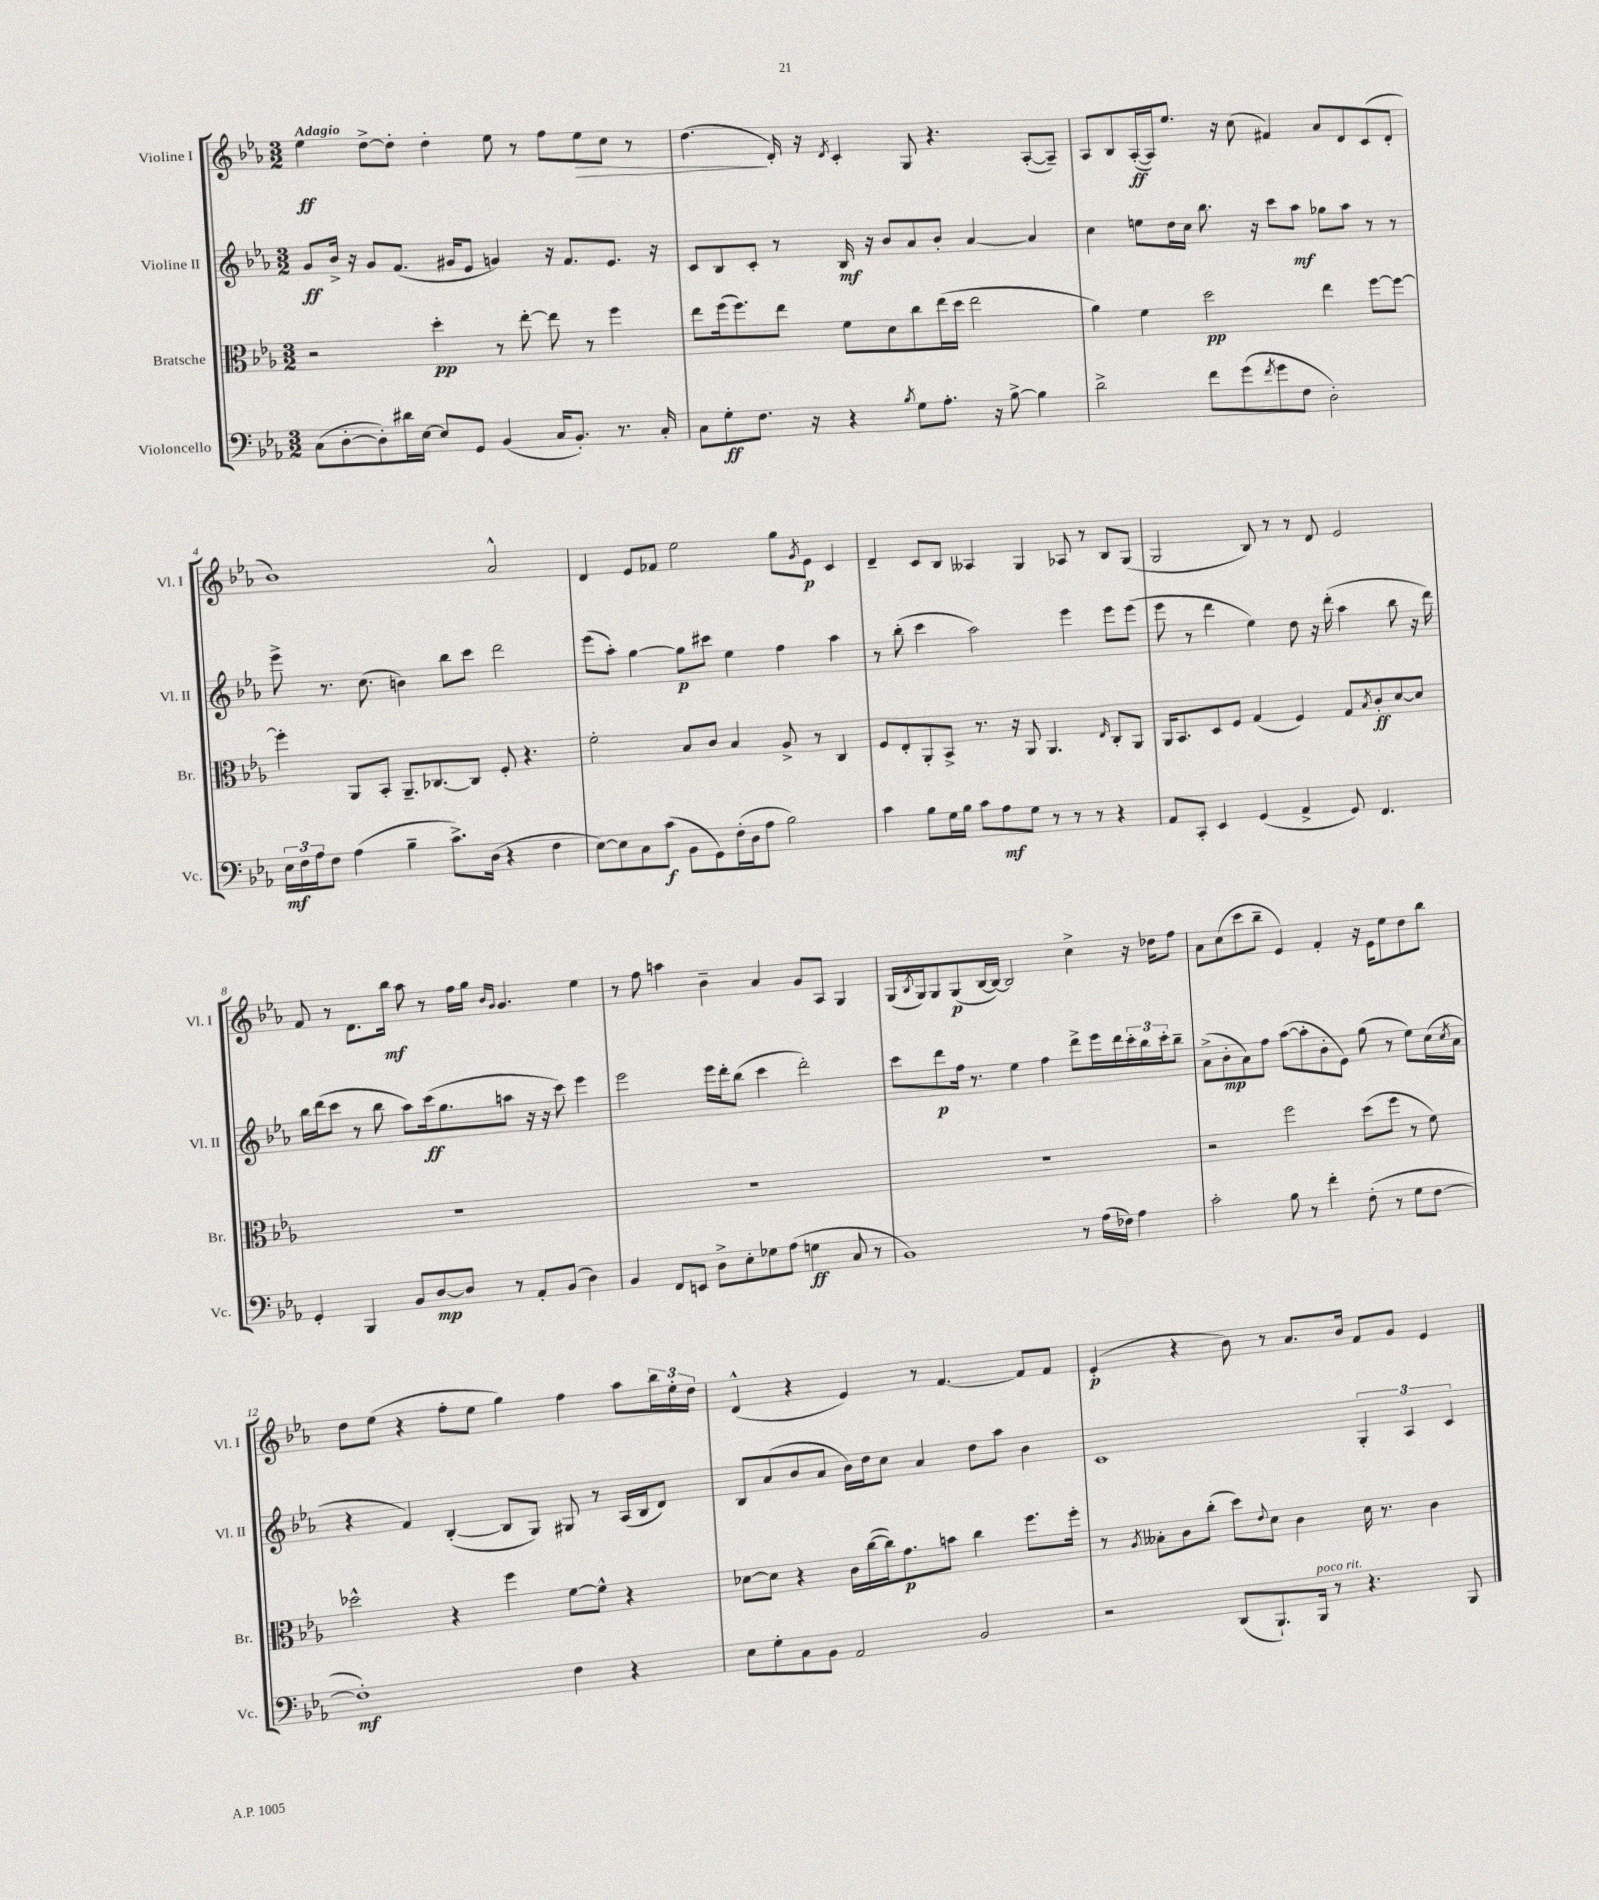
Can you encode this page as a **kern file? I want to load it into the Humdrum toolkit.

**kern	**dynam	**kern	**dynam	**kern	**dynam	**kern	**dynam
*part4	*part4	*part3	*part3	*part2	*part2	*part1	*part1
*staff4	*staff4	*staff3	*staff3	*staff2	*staff2	*staff1	*staff1
*I"Violoncello	*	*I"Bratsche	*	*I"Violine II	*	*I"Violine I	*
*I'Vc.	*	*I'Br.	*	*I'Vl. II	*	*I'Vl. I	*
*clefF4	*	*clefC3	*	*clefG2	*	*clefG2	*
*k[b-e-a-]	*	*k[b-e-a-]	*	*k[b-e-a-]	*	*k[b-e-a-]	*
*M3/2	*	*M3/2	*	*M3/2	*	*M3/2	*
=1	=1	=1	=1	=1	=1	=1	=1
!	!	!	!	!	!	!LO:TX:a:B:t=Adagio	!
(8C\L	.	2r	.	8g/L	ff	4ee-\	ff
[8D'\	.	.	.	16b-^/Jk	.	.	.
.	.	.	.	16r	.	.	.
8D'\])	.	.	.	8g/L	.	[8dd^\L	.
16d#X\L	.	.	.	(8.f/J	.	8dd'\J]	.
[16E-\JJ	.	.	.	.	.	.	.
8E-/L]	.	4dd'\	pp	.	.	4dd'\	.
.	.	.	.	16g#X/KL	.	.	.
8GG/J	.	.	.	8e-/J	.	.	.
(4BB-/	.	8r	.	4gn/)	.	8ee-\	.
.	.	[8ee-'\	.	.	.	8r	.
16C/KL	.	8ee-\]	.	16r	.	8ff\L	.
8.BB-'/J)	.	.	.	8.f/L	.	.	.
!	!	!	!	!	!	!	!LO:HP:b
.	.	8r	.	.	.	8ee-\	>
8.r	.	4ff\	.	8.e-/J	.	8cc\J	.
.	.	.	.	.	.	8r	.
16C'/	.	.	.	16r	.	.	.
=2	=2	=2	=2	=2	=2	=2	=2
8C\L	.	8ee-\L	.	8c/L	.	(4.dd\	.
8G'\	ff	(16ff\k	.	8B-/	.	.	.
.	.	8.ff\)	.	.	.	.	.
8.F\J	.	.	.	8c'/J	.	.	.
.	.	8ee-\J	.	8r	.	16d'/)	]
16r	.	.	.	.	.	16r	.
.	.	.	.	.	.	8qd/	.
4r	.	8f\L	.	16B-/	mf	4c'/	.
.	.	.	.	16r	.	.	.
.	.	8d\	.	8b-/L	.	.	.
8qB-/	.	.	.	.	.	.	.
8G\L	.	8cc\	.	8a-/	.	8G/	.
8.A-'\J	.	(16ee-\L	.	8b-'/J	.	4.r	.
.	.	16dd\JJ	.	.	.	.	.
.	.	2ee-\	.	[4a-/	.	.	.
16r	.	.	.	.	.	.	.
[8B-^\	.	.	.	.	.	.	.
4B-\]	.	.	.	4a-/]	.	([8A-'/L	.
.	.	.	.	.	.	8A-~/J])	.
=3	=3	=3	=3	=3	=3	=3	=3
2d^\	.	4a-\)	.	4cc\	.	8A-/L	.
.	.	.	.	.	.	8B-/	.
.	.	4f\	.	8een\L	.	([16A-'/L	ff
.	.	.	.	.	.	16A-/J])	.
.	.	.	.	16dd\L	.	8.ee-/J	.
.	.	.	.	16cc\JJ	.	.	.
8f\L	.	2dd\	pp	8.bb-\	.	.	.
.	.	.	.	.	.	16r	.
(8g\	.	.	.	.	.	(8cc\	.
.	.	.	.	16r	.	.	.
8qf/	.	.	.	.	.	.	.
8g\	.	.	.	8ccc\L	.	4f#X/)	.
8F\J	.	.	.	8aa-\J	mf	.	.
2D'\)	.	4ee-\	.	8gg-X\L	.	8a-/L	.
.	.	.	.	8aa-\J	.	8d/	.
.	.	[8ff\L	.	8r	.	(8c/	.
.	.	8ff\J_	.	8r	.	8d'/J	.
!!LO:LB:g=z
=4	=4	=4	=4	=4	=4	=4	=4
24E-\LL	mf	4ff'\]	.	8eee-^\	.	1b-)	.
24F\	.	.	.	.	.	.	.
24A-\J	.	.	.	.	.	.	.
8F\J	.	.	.	8.r	.	.	.
(4A-\	.	8AA-/L	.	.	.	.	.
.	.	.	.	(8.cc\	.	.	.
.	.	8BB-'/J	.	.	.	.	.
4B-~\	.	8.AA-~/L	.	4bn\)	.	.	.
.	.	[8.C-X/	.	.	.	.	.
8.c^\L)	.	.	.	8bb-\L	.	.	.
.	.	8C-/J]	.	8ccc\J	.	.	.
(16D\Jk	.	.	.	.	.	.	.
4r	.	8F'/	.	2ddd\	.	2a-^^/	.
.	.	4.r	.	.	.	.	.
4F\	.	.	.	.	.	.	.
=5	=5	=5	=5	=5	=5	=5	=5
[8E-\L)	.	2f'\	.	(8eee-\L	.	4d/	.
8E-\]	.	.	.	8aa-'\J)	.	.	.
8C\	.	.	.	[4gg\	.	8e-/L	.
(8c\J	f	.	.	.	.	8f-X/J	.
8BB-\L	.	8B-/L	.	8gg\L]	p	2ee-\	.
8GG\)	.	8c/J	.	8ccc#X\J	.	.	.
(16F'\L	.	4B-/	.	4ee-\	.	.	.
16D\J	.	.	.	.	.	.	.
8A-\J	.	.	.	.	.	.	.
2B-\)	.	8A-^/	.	4ff\	.	8gg\L	.
.	.	.	.	.	.	8qg/	.
.	.	8r	.	.	.	8e-\J	p
.	.	4C/	.	4aa-\	.	4c/	.
=6	=6	=6	=6	=6	=6	=6	=6
4c\	.	8F/L	.	8r	.	4d~/	.
.	.	8E-'/	.	(8bb-'\	.	.	.
8B-\L	.	8AA-'/	.	4ccc\	.	8c/L	.
16G\L	.	8BB-^/J	.	.	.	8B-/J	.
16B-\JJ	.	.	.	.	.	.	.
8c\L	.	8.r	.	2aa-\)	.	4A--X/	.
8A-\	mf	.	.	.	.	.	.
.	.	16r	.	.	.	.	.
8G\J	.	8AA-/	.	.	.	4G/	.
8r	.	4.AA-/	.	.	.	.	.
8r	.	.	.	4eee-\	.	8A-X/	.
8r	.	.	.	.	.	8r	.
.	.	16qqE-/	.	.	.	.	.
4r	.	8C'/L	.	8eee-\L	.	8B-/L	.
.	.	8AA-/J	.	(8eee-\J	.	(8G/J	.
=7	=7	=7	=7	=7	=7	=7	=7
8AA-/L	.	16AA-/KL	.	8eee-\	.	2G/	.
.	.	8.BB-/	.	.	.	.	.
8CC'/J	.	.	.	8r	.	.	.
4EE-/	.	8D/	.	4ddd\	.	.	.
.	.	8F/J	.	.	.	.	.
(4GG/	.	(4G/	.	4ee-\)	.	8B-/)	.
.	.	.	.	.	.	8r	.
4AA-^/	.	4F/)	.	8dd\	.	8r	.
.	.	.	.	16r	.	8d/	.
.	.	.	.	(16ddd'\	.	.	.
8GG/)	.	8G/L	.	4aa-\	.	2e-/	.
.	.	8qB-/	.	.	.	.	.
4.FF/	.	8c'/	ff	.	.	.	.
.	.	[8d/	.	8bb-\	.	.	.
.	.	8d/J]	.	16r	.	.	.
.	.	.	.	16ddd\)	.	.	.
!!LO:LB:g=z
=8	=8	=8	=8	=8	=8	=8	=8
4GG'/	.	1.r	.	16bb-\LL	.	8f/	.
.	.	.	.	(16ddd\J	.	.	.
.	.	.	.	8ccc\J	.	8r	.
4BBB-/	.	.	.	8r	.	8.d\L	.
.	.	.	.	8bb-\	.	.	.
.	.	.	.	.	.	16bb-\Jk	mf
8BB-/L	.	.	.	8aa-\L)	.	8aa-\	.
[8D/	mp	.	.	(16ccc\k	ff	8r	.
.	.	.	.	8.gg\	.	.	.
8D/J]	.	.	.	.	.	16ff\LL	.
.	.	.	.	.	.	16gg\JJ	.
.	.	.	.	.	.	16qqb-/LL	.
.	.	.	.	.	.	16qqg/JJ	.
8r	.	.	.	8aan\J	.	4.g/	.
8AA-'/L	.	.	.	16r	.	.	.
.	.	.	.	16r	.	.	.
(8BB-/J	.	.	.	8ccc\)	.	.	.
4D\)	.	.	.	4eee-\	.	4ee-\	.
=9	=9	=9	=9	=9	=9	=9	=9
4BB-/	.	1.r	.	2eee-\	.	8r	.
.	.	.	.	.	.	8ff\	.
8FF/L	.	.	.	.	.	4aan\	.
8EEn/J	.	.	.	.	.	.	.
8D^\L	.	.	.	16eee-\LL	.	4b-~\	.
.	.	.	.	16ddd'\J	.	.	.
8E-'\	.	.	.	(8bb-\J	.	.	.
8G-X\	.	.	.	4ccc\	.	4a-/	.
(8A-\J	.	.	.	.	.	.	.
4Gn\	ff	.	.	2ddd'\)	.	8g/L	.
.	.	.	.	.	.	8A-/J	.
8C/	.	.	.	.	.	4G/	.
8r	.	.	.	.	.	.	.
=10	=10	=10	=10	=10	=10	=10	=10
1BB-)	.	1.r	.	8ccc\L	.	(16G/LL	.
.	.	.	.	.	.	8qB-/	.
.	.	.	.	.	.	16G/J)	.
.	.	.	.	8ddd\	p	8G/	.
.	.	.	.	16ff\Jk	.	(8G/	p
.	.	.	.	8.r	.	.	.
.	.	.	.	.	.	[16B-/L	.
.	.	.	.	.	.	16B-/JJ_)	.
.	.	.	.	4ee-\	.	2B-/]	.
.	.	.	.	4ff\	.	.	.
8r	.	.	.	8ddd^\L	.	4cc^\	.
(16A-\LL	.	.	.	16eee-\L	.	.	.
16F-X\JJ)	.	.	.	16ddd\	.	.	.
4A-\	.	.	.	24ccc'\	.	16r	.
.	.	.	.	24bb-\	.	.	.
.	.	.	.	.	.	16dd-X\KL	.
.	.	.	.	24ccc'\J	.	.	.
.	.	.	.	8bb-~\J	.	8ff\J	.
=11	=11	=11	=11	=11	=11	=11	=11
2c'\	.	2r	.	(8a-^\L	.	8a-\L	.
.	.	.	.	8b-'\	mp	(8cc\	.
.	.	.	.	8a-\)	.	8ccc\	.
.	.	.	.	8ff\J	.	8bb-~\J	.
8B-\	.	2ff\	.	([8aa-\L	.	4e-/)	.
8r	.	.	.	8aa-'\]	.	.	.
4f'\	.	.	.	8b-'\	.	4f'/	.
.	.	.	.	8e-\J)	.	.	.
(8F'\	.	(8dd\L	.	(8gg\	.	16r	.
.	.	.	.	.	.	16e-\KL	.
8r	.	8ff\J	.	8r	.	8ee-\	.
8G\L	.	8r	.	8ee-\L)	.	8dd\	.
[8F\J	.	8f\)	.	(16cc\L	.	8bb-\J	.
.	.	.	.	8qcc/	.	.	.
.	.	.	.	16a-\JJ	.	.	.
!!LO:LB:g=z
=12	=12	=12	=12	=12	=12	=12	=12
1F'])	mf	2dd-X^^\	.	4r	.	8dd\L	.
.	.	.	.	.	.	(8ee-\J	.
.	.	.	.	4f/)	.	4r	.
.	.	4r	.	([4B-'/	.	8ff'\L	.
.	.	.	.	.	.	8ee-\J	.
.	.	4ff\	.	8B-/L]	.	4gg\)	.
.	.	.	.	8G/J)	.	.	.
4F\	.	[8f\L	.	8G#X/	.	4ff\	.
.	.	8f^^\J]	.	8r	.	.	.
4r	.	4r	.	(16A-/LL	.	8aa-\L	.
.	.	.	.	16B-/J	.	.	.
.	.	.	.	8d/J)	.	24bb-\L	.
.	.	.	.	.	.	24ee-'\	.
.	.	.	.	.	.	24dd\JJ	.
=13	=13	=13	=13	=13	=13	=13	=13
8E-\L	.	[8d-X\L	.	8B-/L	.	(4d^^/	.
8G'\	.	8d-\J]	.	(8a-/	.	.	.
8C\	.	4r	.	8b-/	.	4r	.
8BB-\J	.	.	.	8a-/J	.	.	.
2AA-/	.	16c\LL	.	16b-\LL)	.	4e-/)	.
.	.	([16cc\	.	16dd\J	.	.	.
.	.	16cc\J])	.	8cc\J	.	.	.
.	.	8.g\	p	.	.	.	.
.	.	.	.	4a-/	.	8r	.
.	.	8bn\J	.	.	.	[4.f/	.
2BB-/	.	4cc\	.	8dd\L	.	.	.
.	.	.	.	8aa-\J	.	.	.
.	.	8.ff\L	.	4b-\	.	8f/L]	.
.	.	.	.	.	.	8f/J	.
.	.	16ff'\Jk	.	.	.	.	.
=14	=14	=14	=14	=14	=14	=14	=14
2r	.	8r	.	1c	.	(4e-'/	p
.	.	8qA-/	.	.	.	.	.
.	.	8B--X'\L	.	.	.	.	.
.	.	8c\	.	.	.	4r	.
.	.	(8cc'\J	.	.	.	.	.
(8DD/L	.	8dd\L)	.	.	.	8b-\)	.
.	.	8qqe-/	.	.	.	.	.
8.BBB-`/)	.	8d\J	.	.	.	8r	.
.	.	4c\	.	.	.	8.a-/L	.
!LO:TX:a:i:t=poco rit.	!	!	!	!	!	!	!
16BBB-/Jk	.	.	.	.	.	.	.
8r	.	.	.	.	.	.	.
.	.	.	.	.	.	16b-/Jk	.
4.r	.	16d\	.	6G'/	.	8f/L	.
.	.	8.r	.	.	.	.	.
.	.	.	.	.	.	8g/J	.
.	.	.	.	6A-/	.	.	.
.	.	4c\	.	.	.	4e-/	.
.	.	.	.	6c/	.	.	.
8BBB-/	.	.	.	.	.	.	.
==	==	==	==	==	==	==	==
*-	*-	*-	*-	*-	*-	*-	*-
